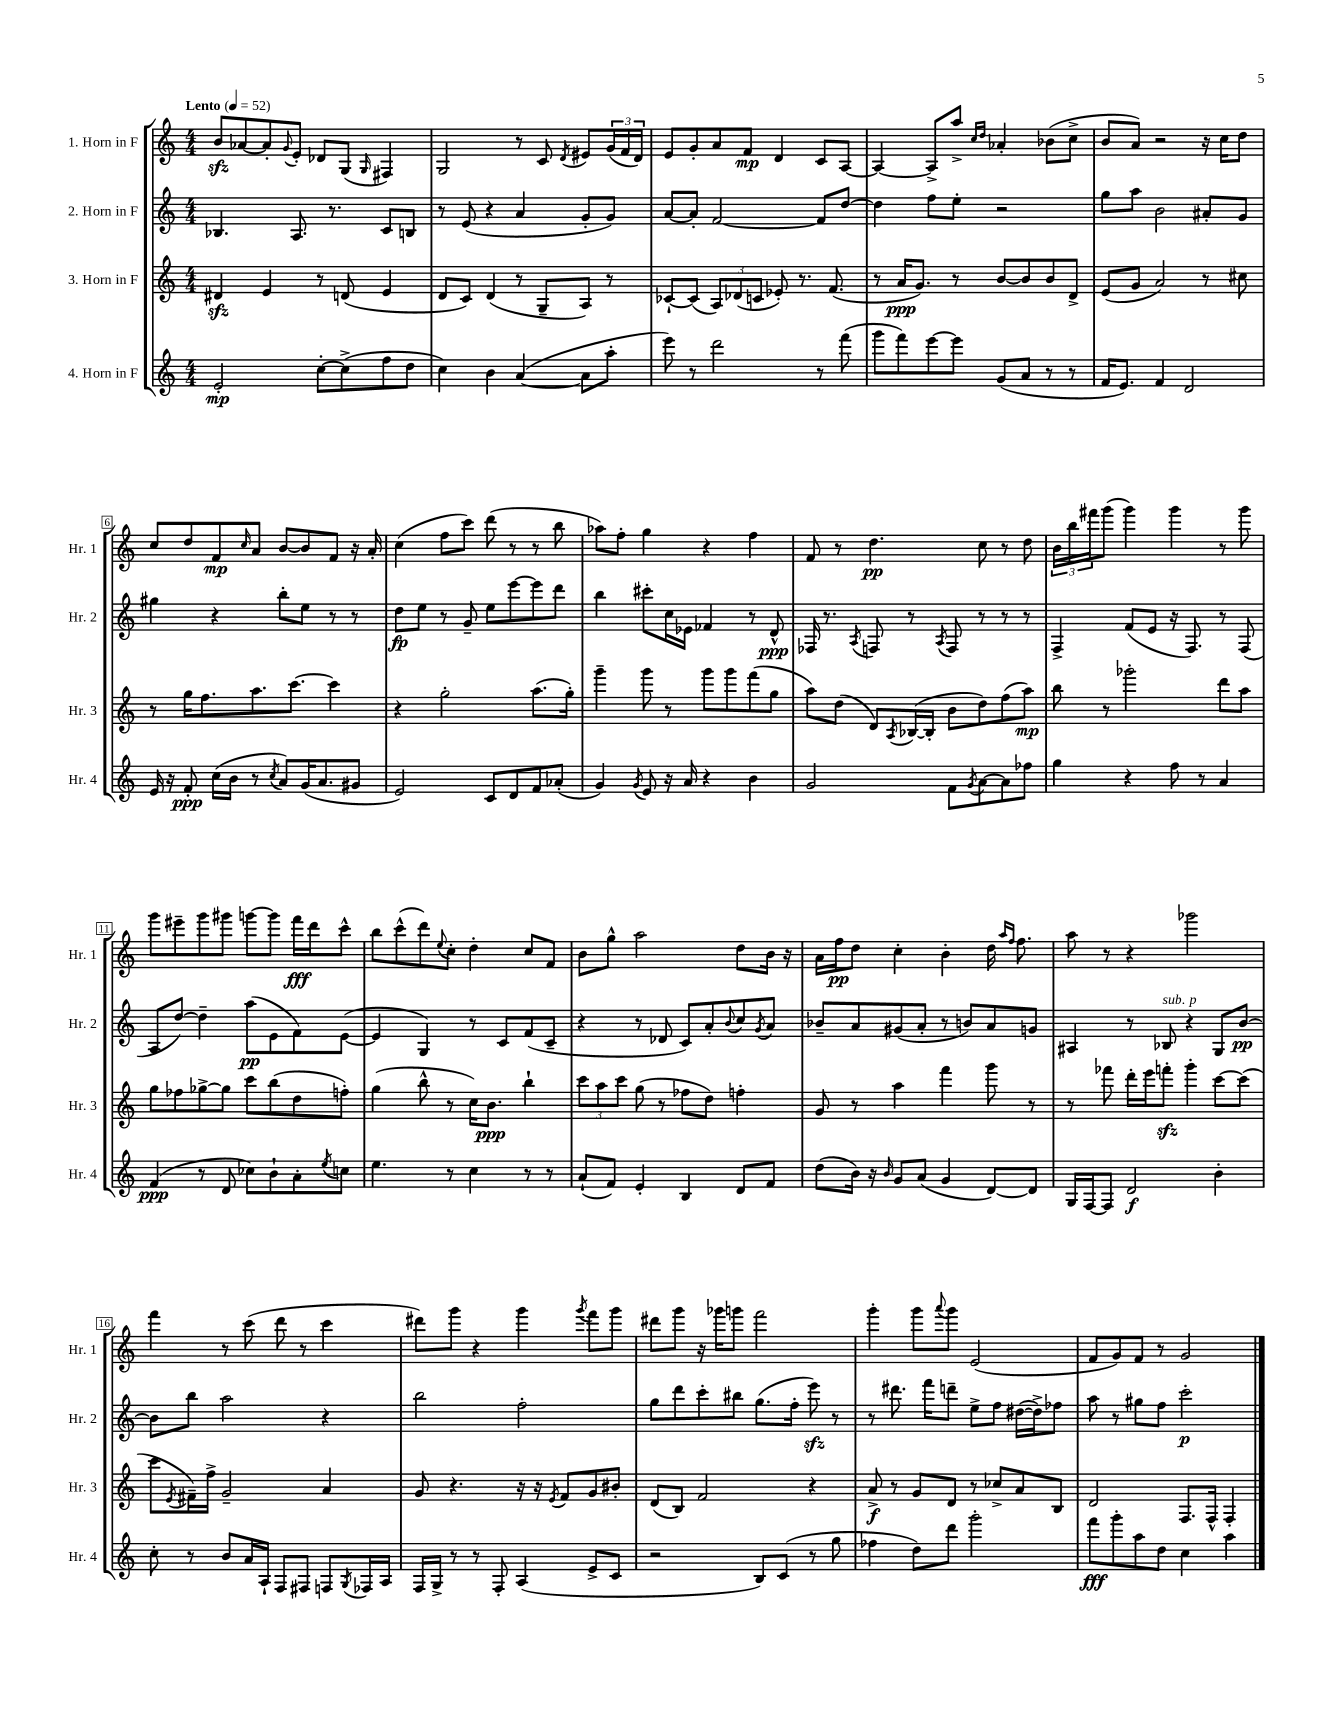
<<
\new StaffGroup <<
\new Staff = "s0" \with { instrumentName = "1. Horn in F" shortInstrumentName = "Hr. 1" } {
    \clef treble \key c \major \numericTimeSignature \time 4/4 \tempo "Lento" 4 = 52
    b'8\sfz aes'8~ aes'8-. \appoggiatura { g'8 } e'8-. des'8 g8( \grace { g16 } fis4) |
    g2 r8 c'8 \acciaccatura { d'8 } eis'8 \tuplet 3/2 { g'16( f'16 d'16) } |
    e'8 g'8-. a'8 f'8\mp d'4 c'8 a8~ |
    a4~ a8-> a''8-> \grace { c''16 d''16 } aes'4-. bes'8( c''8-> |
    b'8 a'8) r2 r16 c''16 d''8 |
    c''8 d''8 f'8\mp \grace { c''16 } a'8 b'8~ b'8 f'8 r16 a'16-. |
    c''4( f''8 c'''8) d'''8( r8 r8 b''8 |
    aes''8) f''8-. g''4 r4 f''4 |
    f'8 r8 d''4.\pp c''8 r8 d''8 |
    \tuplet 3/2 { b'16 b''16 fis'''16 } g'''8( g'''4) g'''4 r8 g'''8 |
    g'''8 eis'''8-- g'''8 gis'''8 g'''8~ g'''8 f'''16\fff d'''16 c'''8-^ |
    b''8 c'''8-^( d'''8) \appoggiatura { e''8 } c''8-. d''4-. c''8 f'8 |
    b'8 g''8-^ a''2 d''8 b'16 r16 |
    a'16 f''16\pp d''8 c''4-. b'4-. d''16 \grace { a''16 f''16 } f''8. |
    a''8 r8 r4 ges'''2 |
    f'''4 r8 c'''8( d'''8 r8 c'''4 |
    dis'''8) g'''8 r4 g'''4 \acciaccatura { g'''8 } f'''8 g'''8 |
    dis'''8 g'''8 r16 ges'''16 g'''8 f'''2 |
    g'''4-. g'''8 \appoggiatura { a'''8 } g'''8 e'2( |
    f'8 g'8) f'8 r8 g'2 \bar "|." |
}
\new Staff = "s1" \with { instrumentName = "2. Horn in F" shortInstrumentName = "Hr. 2" } {
    \clef treble \key c \major \numericTimeSignature \time 4/4
    bes4. a8. r8. c'8 b8 |
    r8 e'8( r4 a'4 g'8-. g'8) |
    a'8~ a'8-. f'2~ f'8 d''8~ |
    d''4 f''8 e''8-. r2 |
    g''8 a''8 b'2 ais'8-. g'8 |
    gis''4 r4 b''8-. e''8 r8 r8 |
    d''8\fp e''8 r8 g'8-- e''8 e'''8~ e'''8 d'''8 |
    b''4 cis'''8-. c''16 ees'16 fes'4 r8 d'8-^\ppp |
    fes16 r8. \acciaccatura { a8 } f8 r8 \acciaccatura { a8 } f8 r8 r8 r8 |
    f4-> f'8( e'8 r16 f8.) r8 f8( |
    a8 d''8~) d''4-- a''8\pp( e'8 f'8) e'8~( |
    e'4 g4) r8 c'8 f'8( c'8-- |
    r4 r8 des'8 c'8) a'8-. \appoggiatura { b'8 } c''8 \acciaccatura { g'8 } a'8 |
    bes'8-- a'8 gis'8( a'8-. r8 b'8) a'8 g'8 |
    ais4 r8 bes8^\markup { \italic "sub. p" } r4 g8 b'8~\pp |
    b'8 b''8 a''2 r4 |
    b''2 f''2-. |
    g''8 d'''8 c'''8-. bis''8 g''8.( f''16-. e'''8\sfz) r8 |
    r8 dis'''8. f'''16 d'''8-- e''8-> f''8 dis''16~( dis''16->) fes''8 |
    a''8 r8 gis''8 f''8 c'''2-.\p \bar "|." |
}
\new Staff = "s2" \with { instrumentName = "3. Horn in F" shortInstrumentName = "Hr. 3" } {
    \clef treble \key c \major \numericTimeSignature \time 4/4
    dis'4\sfz e'4 r8 d'8( e'4 |
    d'8 c'8) d'4( r8 g8-- a8) r8 |
    ces'8~-! ces'8( \tuplet 3/2 { a8) des'8( c'8 } ees'8-.) r8. f'8.( |
    r8 a'16\ppp g'8.) r8 b'8~ b'8 b'8 d'8-> |
    e'8( g'8 a'2) r8 cis''8 |
    r8 g''16 f''8. a''8. c'''8.~ c'''4 |
    r4 g''2-. a''8.( g''16-.) |
    g'''4-- g'''8 r8 g'''8 g'''8 f'''8( g''8 |
    a''8) d''8( d'8) \acciaccatura { a8 } bes16~( bes16-. b'8 d''8) f''8( a''8\mp) |
    b''8 r8 ges'''2-. d'''8 a''8 |
    g''8 fes''8 ges''8~-> ges''8 c'''8 b''8( d''8 f''8-.) |
    g''4( b''8-^ r8 c''16) b'8.\ppp b''4-! |
    \tuplet 3/2 { c'''8 a''8 c'''8 } g''8( r8 fes''8 d''8) f''4-. |
    g'8 r8 a''4 f'''4 g'''8 r8 |
    r8 fes'''8 d'''16-. e'''16 f'''8-.\sfz g'''4-. c'''8~ c'''8( |
    c'''8 \acciaccatura { e'8 } fis'16--) f''16-> g'2-- a'4 |
    g'8 r4. r16 r16 \acciaccatura { e'8 } f'8 g'8 bis'8-. |
    d'8( b8) f'2 r4 |
    a'8->\f r8 g'8 d'8 r8 ces''8-> a'8 b8 |
    d'2 f8. f16-^ f4-. \bar "|." |
}
\new Staff = "s3" \with { instrumentName = "4. Horn in F" shortInstrumentName = "Hr. 4" } {
    \clef treble \key c \major \numericTimeSignature \time 4/4
    e'2-.\mp c''8~-. c''8->( f''8 d''8 |
    c''4) b'4 a'4~( a'8 a''8-. |
    e'''8) r8 d'''2 r8 f'''8( |
    g'''8 f'''8) e'''8~ e'''8 g'8( a'8 r8 r8 |
    f'16 e'8.) f'4 d'2 |
    e'16 r16 f'8-.\ppp c''16( b'16 r8 \acciaccatura { c''8 } a'8) g'16( a'8. gis'8 |
    e'2) c'8 d'8 f'8 aes'8-.( |
    g'4) \acciaccatura { g'8 } e'8 r16 a'16 r4 b'4 |
    g'2 f'8 \acciaccatura { g'8 } a'8~ a'8 fes''8 |
    g''4 r4 f''8 r8 a'4 |
    f'4\ppp( r8 d'8 ces''8) b'8-! a'8-. \acciaccatura { e''8 } c''8 |
    e''4. r8 c''4 r8 r8 |
    a'8-!( f'8) e'4-. b4 d'8 f'8 |
    d''8( b'16) r16 \grace { b'16 } g'8 a'8( g'4 d'8~) d'8 |
    g16 f16~ f8 d'2\f b'4-. |
    c''8-. r8 b'8 a'16 a16-! f8 fis8 f8 \acciaccatura { g8 } fes16 a16 |
    f16 g16-> r8 r8 f8-. a4( e'8-> c'8 |
    r2 b8) c'8( r8 g''8 |
    fes''4 d''8) d'''8 g'''2-. |
    f'''8\fff g'''8-. a''8 d''8 c''4 a''4 \bar "|." |
}
>>
>>
\layout { \context { \Score \override BarNumber.stencil = #(make-stencil-boxer 0.1 0.3 ly:text-interface::print) } }
